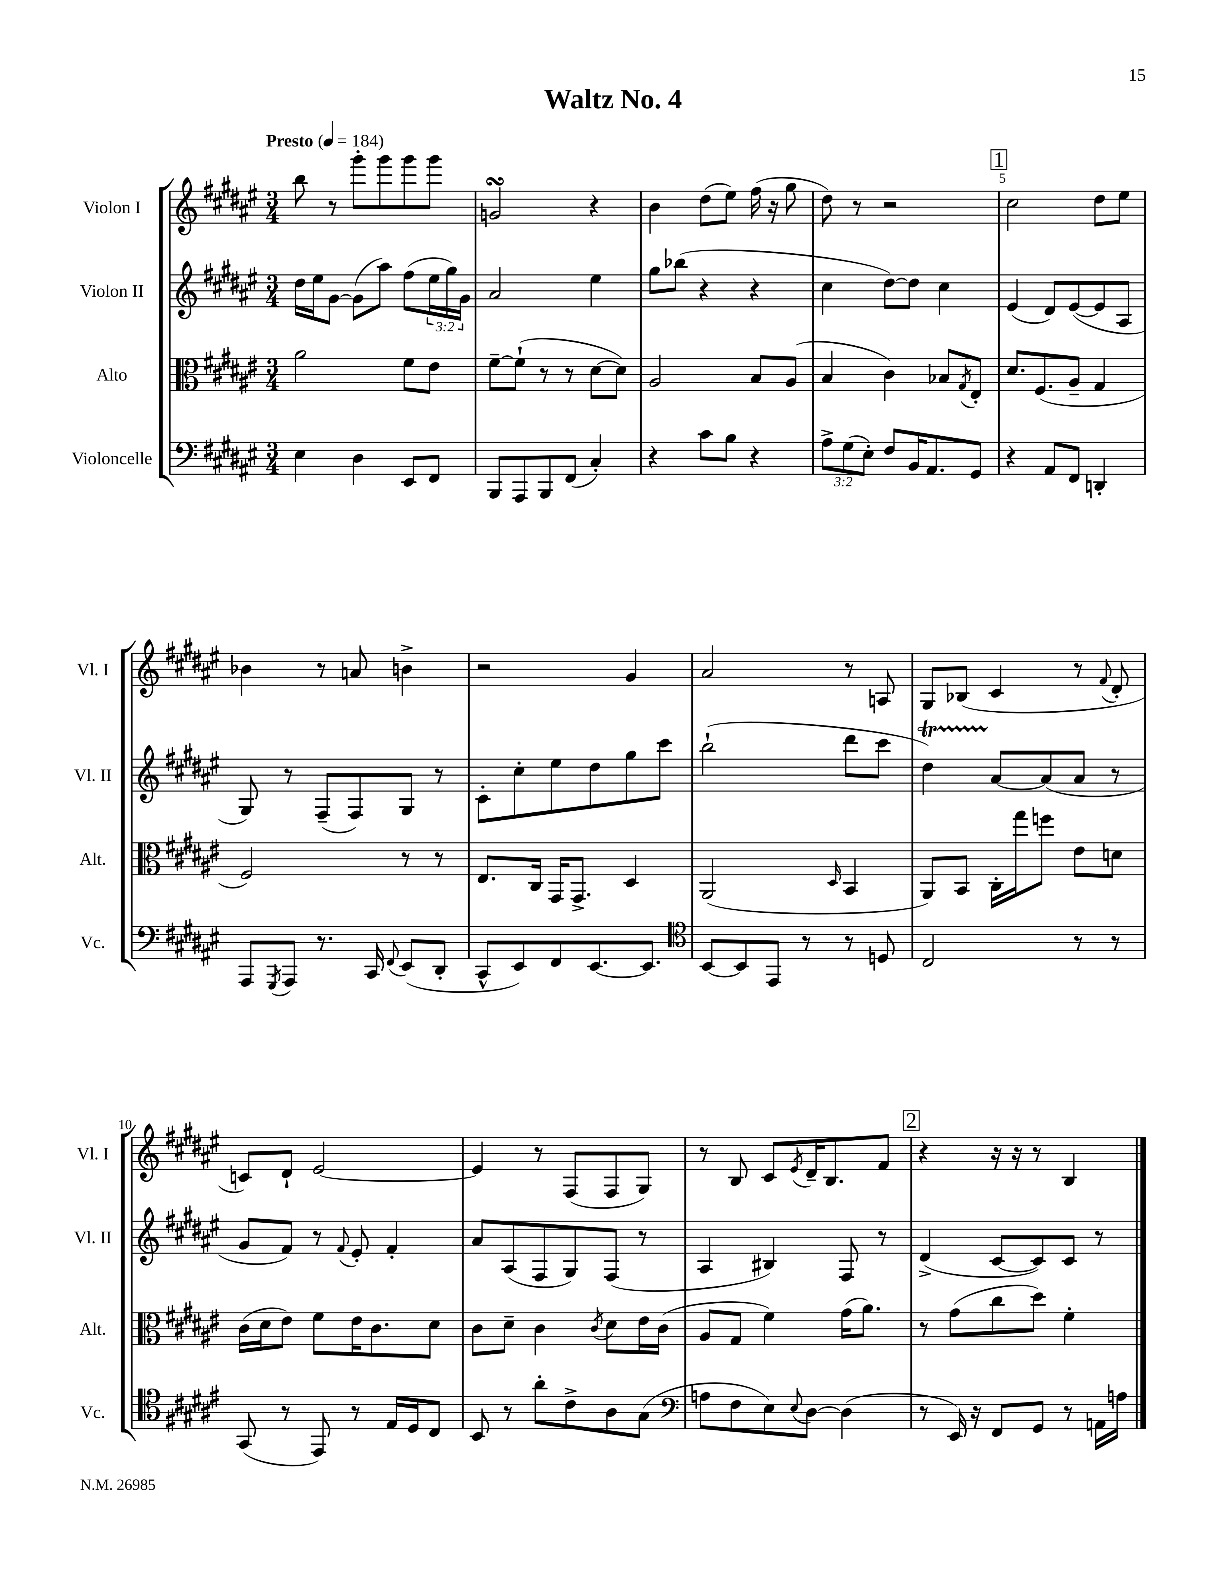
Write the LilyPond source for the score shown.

\header { title = "Waltz No. 4" }
<<
\new StaffGroup <<
\new Staff = "s0" \with { instrumentName = "Violon I" shortInstrumentName = "Vl. I" } {
    \clef treble \key fis \major \numericTimeSignature \time 3/4 \tempo "Presto" 4 = 184
    b''8 r8 gis'''8-. gis'''8 gis'''8 gis'''8 |
    g'2\turn r4 |
    b'4 dis''8( eis''8) fis''16( r16 gis''8 |
    dis''8) r8 r2 |
    \mark \markup { \box "1" } cis''2 dis''8 eis''8 |
    bes'4 r8 a'8 b'4-> |
    r2 gis'4 |
    ais'2 r8 a8 |
    gis8 bes8( cis'4 r8 \appoggiatura { fis'8 } dis'8-. |
    c'8) dis'8-! eis'2~ |
    eis'4 r8 fis8( fis8 gis8) |
    r8 b8 cis'8 \acciaccatura { eis'8 } dis'16-- b8. fis'8 |
    \mark \markup { \box "2" } r4 r16 r16 r8 b4 \bar "|." |
}
\new Staff = "s1" \with { instrumentName = "Violon II" shortInstrumentName = "Vl. II" } {
    \clef treble \key fis \major \numericTimeSignature \time 3/4 \override Staff.TupletNumber.text = #tuplet-number::calc-fraction-text
    dis''16 eis''16 gis'8~ gis'8( ais''8) fis''8( \tuplet 3/2 { eis''16 gis''16) gis'16 } |
    ais'2 eis''4 |
    gis''8 bes''8( r4 r4 |
    cis''4 dis''8~) dis''8 cis''4 |
    \mark \markup { \box "1" } eis'4( dis'8) eis'8~( eis'8 ais8 |
    gis8) r8 fis8--( fis8) gis8 r8 |
    cis'8-. cis''8-. eis''8 dis''8 gis''8 cis'''8 |
    b''2-!( dis'''8 cis'''8 |
    dis''4\startTrillSpan) ais'8~\stopTrillSpan ais'8( ais'8 r8 |
    gis'8 fis'8) r8 \appoggiatura { fis'8 } eis'8-. fis'4-. |
    ais'8 ais8( fis8 gis8) fis8( r8 |
    ais4 bis4) fis8 r8 |
    \mark \markup { \box "2" } dis'4->( cis'8~ cis'8) cis'8 r8 \bar "|." |
}
\new Staff = "s2" \with { instrumentName = "Alto" shortInstrumentName = "Alt." } {
    \clef alto \key fis \major \numericTimeSignature \time 3/4
    ais'2 fis'8 eis'8 |
    fis'8~-- fis'8-!( r8 r8 dis'8~ dis'8) |
    ais2 b8 ais8( |
    b4 cis'4) bes8 \acciaccatura { gis8 } eis8-. |
    \mark \markup { \box "1" } dis'8. fis8.( ais8-- gis4 |
    fis2) r8 r8 |
    eis8. cis16 gis,16 gis,8.-> dis4 |
    ais,2( \grace { dis16 } b,4 |
    ais,8) b,8 cis16-. gis''16 f''8 eis'8 d'8 |
    cis'16( dis'16 eis'8) fis'8 eis'16 cis'8. dis'8 |
    cis'8 dis'8-- cis'4 \acciaccatura { cis'8 } dis'8 eis'16 cis'16( |
    ais8 gis8 fis'4) gis'16( ais'8.) |
    \mark \markup { \box "2" } r8 gis'8( cis''8 dis''8) fis'4-. \bar "|." |
}
\new Staff = "s3" \with { instrumentName = "Violoncelle" shortInstrumentName = "Vc." } {
    \clef bass \key fis \major \numericTimeSignature \time 3/4 \override Staff.TupletNumber.text = #tuplet-number::calc-fraction-text
    eis4 dis4 eis,8 fis,8 |
    b,,8 ais,,8 b,,8 fis,8( cis4-.) |
    r4 cis'8 b8 r4 |
    \tuplet 3/2 { ais8-> gis8( eis8-.) } fis8 b,16 ais,8. gis,8 |
    \mark \markup { \box "1" } r4 ais,8 fis,8 d,4-. |
    ais,,8 \acciaccatura { gis,,8 } ais,,8 r8. cis,16 \appoggiatura { fis,8 } eis,8( dis,8-. |
    cis,8-^ eis,8) fis,8 eis,8.~ eis,8. |
    \clef tenor b,8~ b,8 eis,8 r8 r8 d8 |
    cis2 r8 r8 |
    gis,8( r8 eis,8) r8 eis16 dis16 cis8 |
    b,8 r8 ais'8-. cis'8-> ais8 gis8( |
    \clef bass a8 fis8 eis8) \appoggiatura { eis8 } dis8~ dis4( |
    \mark \markup { \box "2" } r8 eis,16) r16 fis,8 gis,8 r8 a,16 a16 \bar "|." |
}
>>
>>
\layout { \context { \Score \override BarNumber.break-visibility = ##(#f #t #t) barNumberVisibility = #(every-nth-bar-number-visible 5) } }
